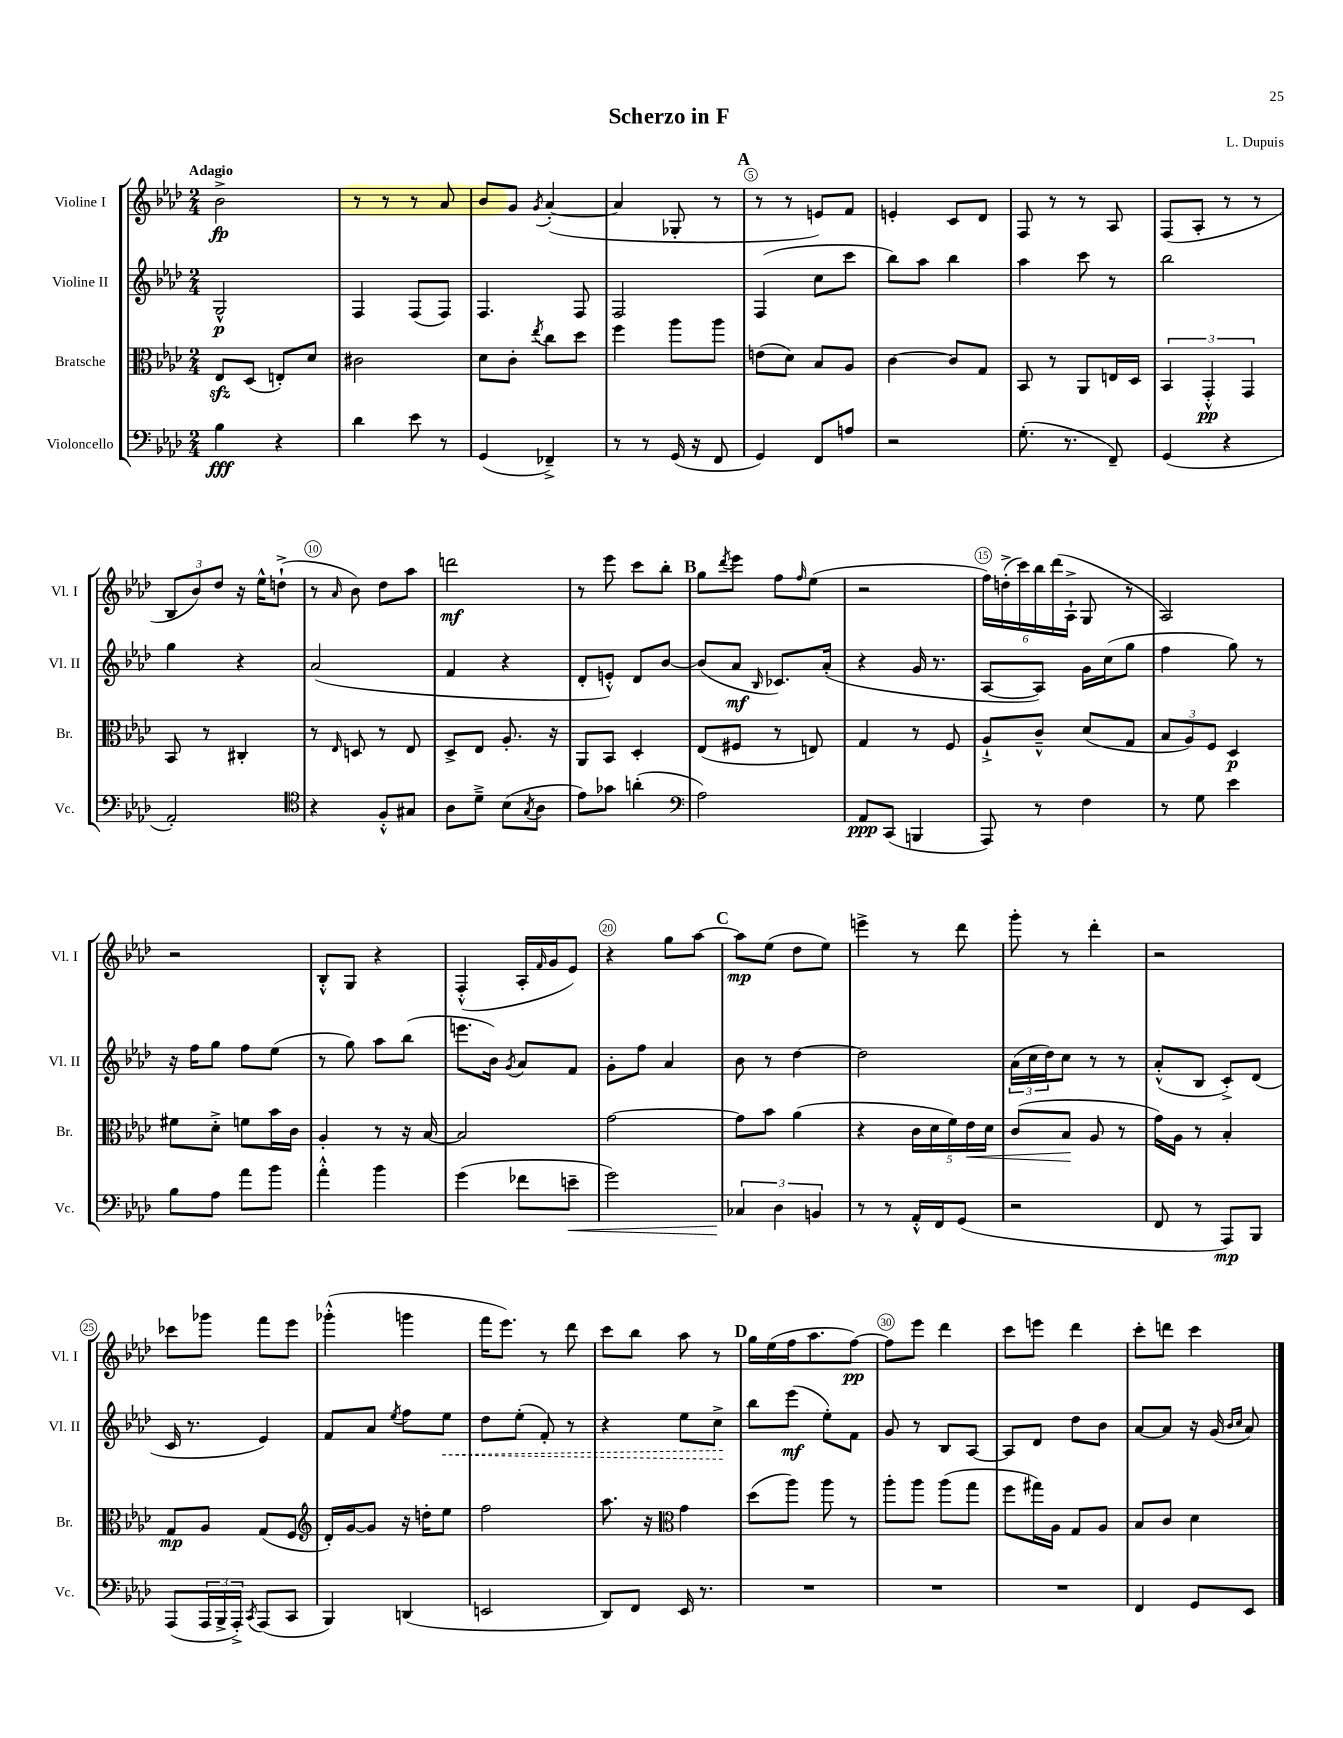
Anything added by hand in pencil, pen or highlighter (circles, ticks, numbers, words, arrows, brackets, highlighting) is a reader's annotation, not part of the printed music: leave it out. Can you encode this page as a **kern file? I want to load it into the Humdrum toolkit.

**kern	**dynam	**kern	**dynam	**kern	**dynam	**kern	**dynam
*part4	*part4	*part3	*part3	*part2	*part2	*part1	*part1
*staff4	*staff4	*staff3	*staff3	*staff2	*staff2	*staff1	*staff1
*I"Violoncello	*	*I"Bratsche	*	*I"Violine II	*	*I"Violine I	*
*I'Vc.	*	*I'Br.	*	*I'Vl. II	*	*I'Vl. I	*
*clefF4	*	*clefC3	*	*clefG2	*	*clefG2	*
*k[b-e-a-d-]	*	*k[b-e-a-d-]	*	*k[b-e-a-d-]	*	*k[b-e-a-d-]	*
*M2/4	*	*M2/4	*	*M2/4	*	*M2/4	*
=1	=1	=1	=1	=1	=1	=1	=1
!	!	!	!	!	!	!LO:TX:a:B:t=Adagio	!
4B-\	fff	8E-zz/L	.	2G^^/	p	2b-^\	fp
.	.	(8D-/J	.	.	.	.	.
4r	.	8En'/L)	.	.	.	.	.
.	.	8d-/J	.	.	.	.	.
=2	=2	=2	=2	=2	=2	=2	=2
4d-\	.	2c#X\	.	4F/	.	8r	.
.	.	.	.	.	.	8r	.
8e-\	.	.	.	(8F/L	.	8r	.
8r	.	.	.	8F/J)	.	8a-/	.
=3	=3	=3	=3	=3	=3	=3	=3
(4GG/	.	8d-\L	.	4.F/	.	8b-/L	.
.	.	8c'\J	.	.	.	8g/J	.
.	.	8qee-/	.	.	.	8qg/	.
4FF-X~^/)	.	8cc\L	.	.	.	([4a-'/	.
.	.	8dd-\J	.	8F/	.	.	.
=4	=4	=4	=4	=4	=4	=4	=4
8r	.	4ff\	.	2F/	.	4a-/]	.
8r	.	.	.	.	.	.	.
(16GG/	.	8aa-\L	.	.	.	8G-X'/	.
16r	.	.	.	.	.	.	.
8FF/	.	8aa-\J	.	.	.	8r	.
!!LO:REH:place=s1:t=A
=5	=5	=5	=5	=5	=5	=5	=5
4GG/)	.	(8en\L	.	(4F/	.	8r	.
.	.	8d-\J)	.	.	.	8r	.
8FF/L	.	8B-/L	.	8cc\L	.	8en/L)	.
8An/J	.	8A-/J	.	8ccc\J	.	8f/J	.
=6	=6	=6	=6	=6	=6	=6	=6
2r	.	[4c\	.	8bb-\L)	.	4en'/	.
.	.	.	.	8aa-\J	.	.	.
.	.	8c/L]	.	4bb-\	.	8c/L	.
.	.	8G/J	.	.	.	8d-/J	.
=7	=7	=7	=7	=7	=7	=7	=7
(8.G'\	.	8BB-/	.	4aa-\	.	8F/	.
.	.	8r	.	.	.	8r	.
8.r	.	.	.	.	.	.	.
.	.	8AA-/L	.	8ccc\	.	8r	.
8FF~/)	.	16En/L	.	8r	.	8A-/	.
.	.	16D-/JJ	.	.	.	.	.
=8	=8	=8	=8	=8	=8	=8	=8
(4GG/	.	6BB-/	.	2bb-\	.	(8F/L	.
.	.	.	.	.	.	8A-'/J	.
.	.	6GG'^^/	pp	.	.	.	.
4r	.	.	.	.	.	8r	.
.	.	6GG/	.	.	.	.	.
.	.	.	.	.	.	8r	.
!!LO:LB:g=z
=9	=9	=9	=9	=9	=9	=9	=9
2AA-'/)	.	8BB-/	.	4gg\	.	12B-/L	.
.	.	.	.	.	.	12b-/)	.
.	.	8r	.	.	.	.	.
.	.	.	.	.	.	12dd-/J	.
.	.	4C#X'/	.	4r	.	16r	.
.	.	.	.	.	.	16ee-^^\KL	.
.	.	.	.	.	.	(8ddn`^\J	.
=10	=10	=10	=10	=10	=10	=10	=10
*clefC4	*	*	*	*	*	*	*
4r	.	8r	.	(2a-/	.	8r	.
.	.	16qqE-/	.	.	.	16qqa-/	.
.	.	8Dn/	.	.	.	8b-\)	.
8F'^^/L	.	8r	.	.	.	8dd-\L	.
8G#X/J	.	8E-/	.	.	.	8aa-\J	.
=11	=11	=11	=11	=11	=11	=11	=11
8A-\L	.	8D-^/L	.	4f/	.	2dddn\	mf
8d-~^\J	.	8E-/J	.	.	.	.	.
(8B-\L	.	8.A-'/	.	4r	.	.	.
8qG/	.	.	.	.	.	.	.
8A-\J	.	.	.	.	.	.	.
.	.	16r	.	.	.	.	.
=12	=12	=12	=12	=12	=12	=12	=12
8e-\L)	.	8AA-/L	.	8d-'/L	.	8r	.
8g-X\J	.	8BB-/J	.	8en'^^/J)	.	8eee-\	.
(4an'\	.	4D-'/	.	8d-/L	.	8ccc\L	.
.	.	.	.	[8b-/J	.	8bb-'\J	.
!!LO:REH:place=s1:t=B
=13	=13	=13	=13	=13	=13	=13	=13
*clefF4	*	*	*	*	*	*	*
2A-\)	.	(8E-/L	.	(8b-/L]	.	8gg\L	.
.	.	.	.	.	.	8qddd-/	.
.	.	8F#X/J	.	8a-/J	mf	8eee-\J	.
.	.	.	.	16qqB-/	.	.	.
.	.	8r	.	8.c-X/L)	.	8ff\L	.
.	.	.	.	.	.	16qqff/	.
.	.	8En/)	.	.	.	(8ee-\J	.
.	.	.	.	(16a-'/Jk	.	.	.
=14	=14	=14	=14	=14	=14	=14	=14
8AA-/L	ppp	4G/	.	4r	.	2r	.
(8CC/J	.	.	.	.	.	.	.
4BBBn/	.	8r	.	16g/	.	.	.
.	.	.	.	8.r	.	.	.
.	.	8F/	.	.	.	.	.
=15	=15	=15	=15	=15	=15	=15	=15
8AAA-/)	.	8A-`^/L	.	[8A-/L	.	24ff\LL)	.
.	.	.	.	.	.	(24ddn'^\	.
.	.	.	.	.	.	24ccc\)	.
8r	.	8c~^^/J	.	8A-/J])	.	24bb-\	.
.	.	.	.	.	.	(24ddd-\	.
.	.	.	.	.	.	24A-`^\JJ	.
4F\	.	(8d-/L	.	16g\LL	.	8G/	.
.	.	.	.	(16cc\J	.	.	.
.	.	8G/J	.	8gg\J	.	8r	.
=16	=16	=16	=16	=16	=16	=16	=16
8r	.	12B-/L	.	4ff\	.	2A-/)	.
.	.	12A-/)	.	.	.	.	.
8G\	.	.	.	.	.	.	.
.	.	12F/J	.	.	.	.	.
4e-\	.	4D-/	p	8gg\)	.	.	.
.	.	.	.	8r	.	.	.
!!LO:LB:g=z
=17	=17	=17	=17	=17	=17	=17	=17
8B-\L	.	8f#X\L	.	16r	.	2r	.
.	.	.	.	16ff\KL	.	.	.
8A-\J	.	8d-'^\J	.	8gg\J	.	.	.
8a-\L	.	8fn\L	.	8ff\L	.	.	.
8b-\J	.	16b-\L	.	(8ee-\J	.	.	.
.	.	16c\JJ	.	.	.	.	.
=18	=18	=18	=18	=18	=18	=18	=18
4a-'^^\	.	4A-'/	.	8r	.	8B-'^^/L	.
.	.	.	.	8gg\)	.	8G/J	.
4b-\	.	8r	.	8aa-\L	.	4r	.
.	.	16r	.	(8bb-\J	.	.	.
.	.	[16B-/	.	.	.	.	.
=19	=19	=19	=19	=19	=19	=19	=19
(4g\	.	2B-/]	.	8.eeen\L	.	(4F'^^/	.
.	.	.	.	16b-\Jk)	.	.	.
.	.	.	.	8qg/	.	.	.
8f-X\L	.	.	.	8a-/L	.	16A-'/LL	.
.	.	.	.	.	.	16qqf/	.
.	.	.	.	.	.	16g/J	.
!	!LO:HP:b	!	!	!	!	!	!
8en~\J	<	.	.	8f/J	.	8e-/J)	.
=20	=20	=20	=20	=20	=20	=20	=20
2g\)	.	[2g\	.	8g'\L	.	4r	.
.	.	.	.	8ff\J	.	.	.
.	.	.	.	4a-/	.	8gg\L	.
.	.	.	.	.	.	[8aa-\J	.
!!LO:REH:place=s1:t=C
=21	=21	=21	=21	=21	=21	=21	=21
6C-X/	.	8g\L]	.	8b-\	.	8aa-\L]	mp
.	.	8b-\J	.	8r	.	(8ee-\J	.
6D-\	[	.	.	.	.	.	.
.	.	(4a-\	.	[4dd-\	.	8dd-\L	.
6BBn/	.	.	.	.	.	.	.
.	.	.	.	.	.	8ee-\J)	.
=22	=22	=22	=22	=22	=22	=22	=22
8r	.	4r	.	2dd-\]	.	4eeen^\	.
8r	.	.	.	.	.	.	.
16AA-'^^/LL	.	20c\LL	.	.	.	8r	.
.	.	20d-\	.	.	.	.	.
16FF/J	.	.	.	.	.	.	.
.	.	20f\)	.	.	.	.	.
(8GG/J	.	.	.	.	.	8ddd-\	.
!	!	!	!LO:HP:b	!	!	!	!
.	.	20e-\	<	.	.	.	.
.	.	20d-\JJ	.	.	.	.	.
=23	=23	=23	=23	=23	=23	=23	=23
2r	.	(8c/L	.	(24a-\LL	.	8ggg'\	.
.	.	.	.	24cc\	.	.	.
.	.	.	.	24dd-\J)	.	.	.
.	.	8B-/J	.	8cc\J	.	8r	.
.	.	8A-/	[	8r	.	4ddd-'\	.
.	.	8r	.	8r	.	.	.
=24	=24	=24	=24	=24	=24	=24	=24
8FF/	.	16g\LL)	.	(8a-'^^/L	.	2r	.
.	.	16A-\JJ	.	.	.	.	.
8r	.	8r	.	8B-/J	.	.	.
8AAA-/L)	mp	4B-'/	.	8c'^/L)	.	.	.
8BBB-/J	.	.	.	(8d-/J	.	.	.
!!LO:LB:g=z
=25	=25	=25	=25	=25	=25	=25	=25
(8AAA-/L	.	8G/L	mp	16c/	.	8ccc-X\L	.
.	.	.	.	8.r	.	.	.
24AAA-/L	.	8A-/J	.	.	.	8ggg-X\J	.
24BBB-^/	.	.	.	.	.	.	.
24AAA-'^/JJ)	.	.	.	.	.	.	.
8qCC/	.	.	.	.	.	.	.
(8AAA-/L	.	(8G/L	.	4e-/)	.	8fff\L	.
8CC/J	.	8F/J	.	.	.	8eee-\J	.
=26	=26	=26	=26	=26	=26	=26	=26
*	*	*clefG2	*	*	*	*	*
4BBB-/)	.	16d-'/LL)	.	8f/L	.	(4ggg-X'^^\	.
.	.	[16g/J	.	.	.	.	.
.	.	8g/J]	.	8a-/J	.	.	.
.	.	.	.	8qee-/	.	.	.
(4DDn/	.	16r	.	8ff\L	.	4gggn\	.
.	.	16ddn'\KL	.	.	.	.	.
!	!	!	!	!	!LO:HP:b	!	!
.	.	8ee-\J	.	8ee-\J	<	.	.
=27	=27	=27	=27	=27	=27	=27	=27
2EEn/	.	2ff\	.	8dd-\L	.	16fff\KL	.
.	.	.	.	.	.	8.eee-\J)	.
.	.	.	.	(8ee-'\J	.	.	.
.	.	.	.	8f'/)	.	8r	.
.	.	.	.	8r	.	8ddd-\	.
=28	=28	=28	=28	=28	=28	=28	=28
8DD-/L)	.	8.aa-\	.	4r	.	8ccc\L	.
8FF/J	.	.	.	.	.	8bb-\J	.
.	.	16r	.	.	.	.	.
*	*	*clefC3	*	*	*	*	*
16EE-/	.	4g\	.	8ee-\L	.	8aa-\	.
8.r	.	.	.	.	.	.	.
.	.	.	.	8cc^\J	.	8r	.
.	.	.	.	.	[	.	.
!!LO:REH:place=s1:t=D
=29	=29	=29	=29	=29	=29	=29	=29
2r	.	(8dd-\L	.	8bb-\L	.	16gg\LL	.
.	.	.	.	.	.	(16ee-\	.
.	.	8aa-\J)	.	(8eee-\J	mf	16ff\J	.
.	.	.	.	.	.	8.aa-\	.
.	.	8aa-\	.	8ee-'\L)	.	.	.
.	.	8r	.	8f\J	.	[8ff\J)	pp
=30	=30	=30	=30	=30	=30	=30	=30
2r	.	8aa-'\L	.	8g/	.	8ff\L]	.
.	.	8aa-\J	.	8r	.	8eee-\J	.
.	.	(8aa-\L	.	8B-/L	.	4ddd-\	.
.	.	8gg\J	.	[8A-/J	.	.	.
=31	=31	=31	=31	=31	=31	=31	=31
2r	.	8ff\L	.	8A-/L]	.	8ccc\L	.
.	.	16gg#X\L)	.	8d-/J	.	8eeen\J	.
.	.	16A-\JJ	.	.	.	.	.
.	.	8G/L	.	8dd-\L	.	4ddd-\	.
.	.	8A-/J	.	8b-\J	.	.	.
=32	=32	=32	=32	=32	=32	=32	=32
4FF/	.	8B-/L	.	[8a-/L	.	8ccc'\L	.
.	.	8c/J	.	8a-/J]	.	8dddn\J	.
8GG/L	.	4d-\	.	16r	.	4ccc\	.
.	.	.	.	(16g/	.	.	.
.	.	.	.	16qqb-/LL	.	.	.
.	.	.	.	16qqcc/JJ	.	.	.
8EE-/J	.	.	.	8a-/)	.	.	.
==	==	==	==	==	==	==	==
*-	*-	*-	*-	*-	*-	*-	*-
